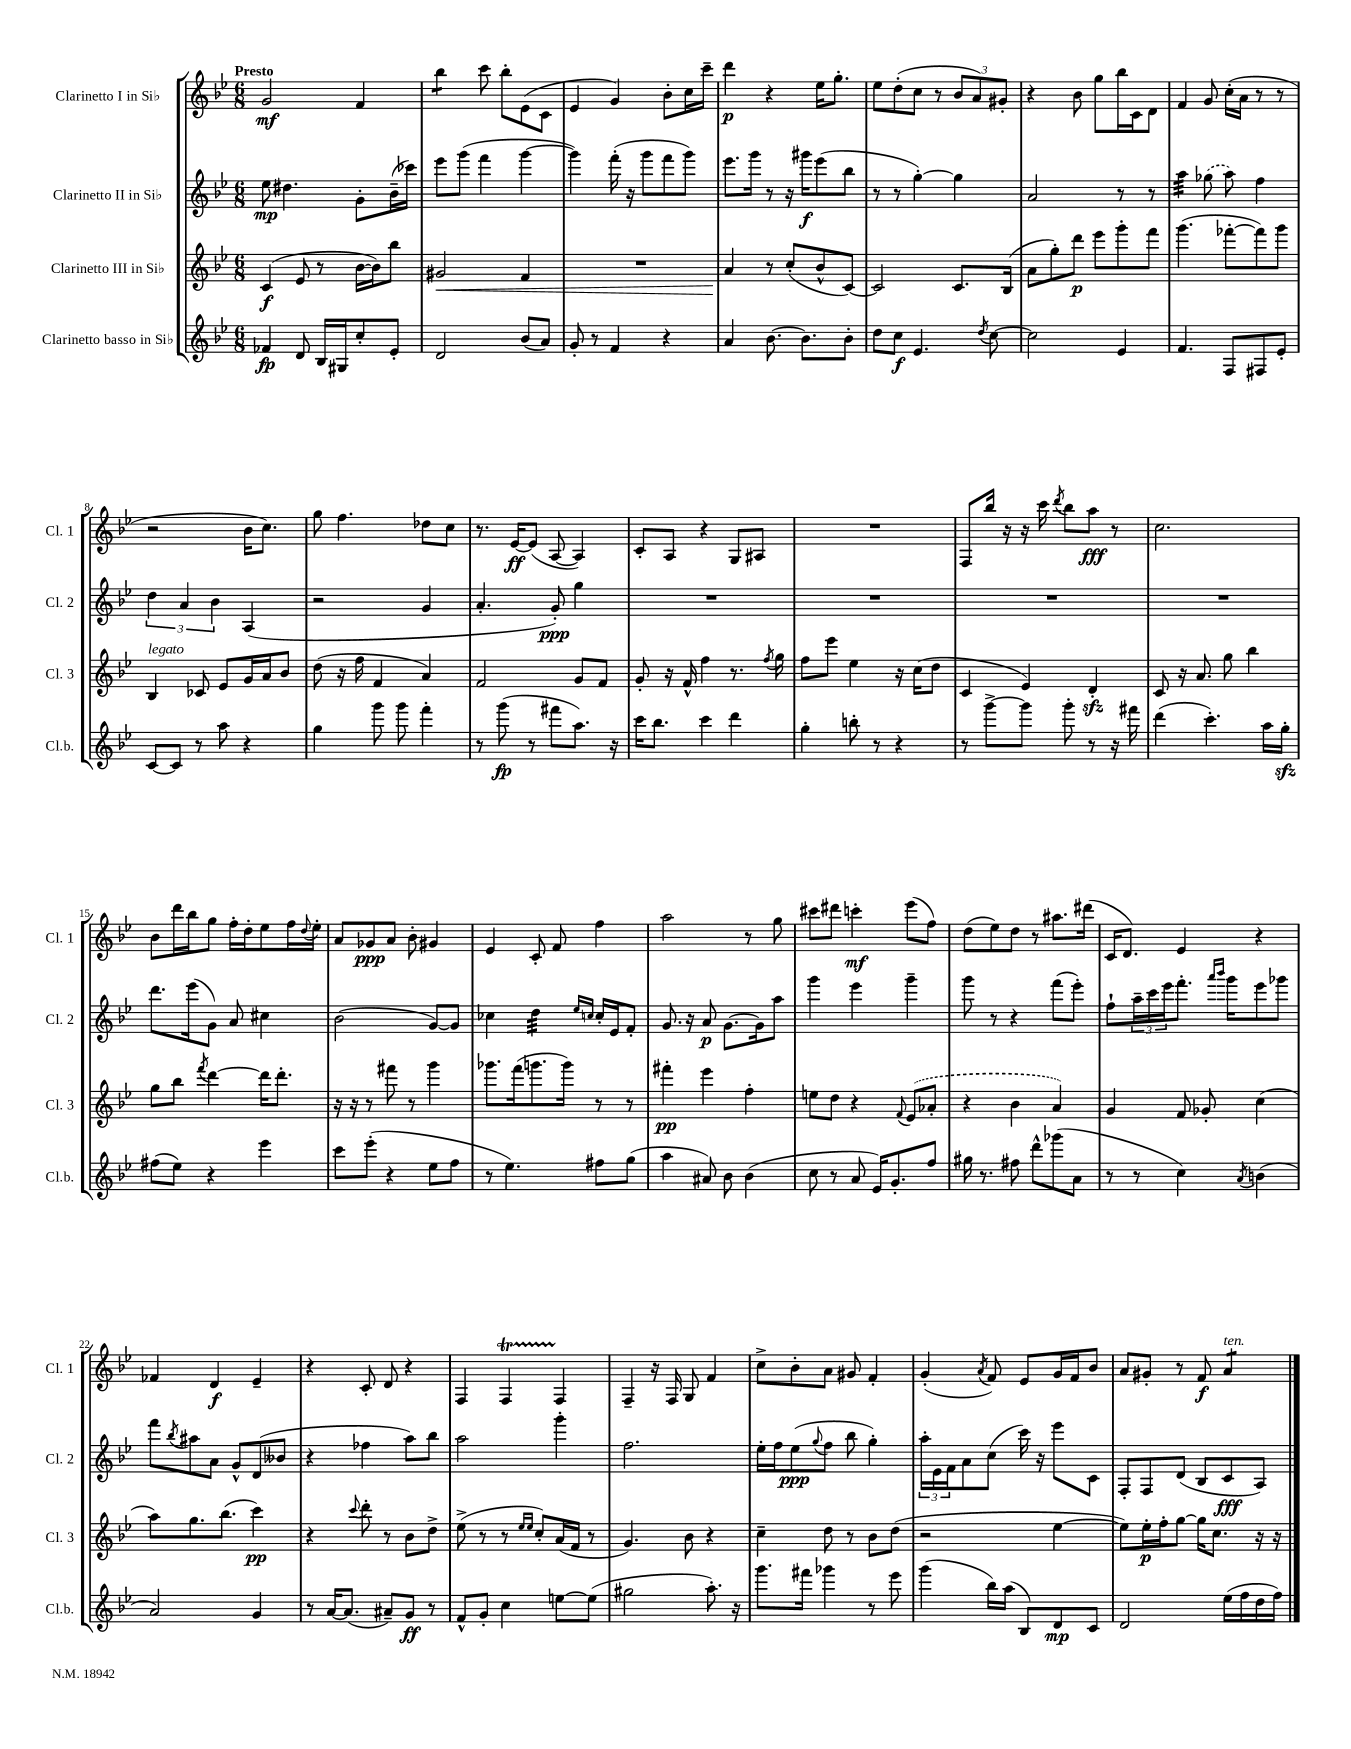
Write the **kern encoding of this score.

**kern	**kern	**kern	**kern
*staff4	*staff3	*staff2	*staff1
*clefG2	*clefG2	*clefG2	*clefG2
*k[b-e-]	*k[b-e-]	*k[b-e-]	*k[b-e-]
*M6/8	*M6/8	*M6/8	*M6/8
4f-	(4c	8ee-	2g
.	.	4.dd#	.
8d	8e-	.	.
16B-	8r	.	.
16G#	.	.	.
8cc'	[16b-	8g'	4f
.	16b-])	.	.
8e-'	8bb-	(16b-~	.
.	.	16ccc-)	.
=	=	=	=
2d	2g#	8eee-	4bb-
.	.	(8ggg	.
.	.	4fff	8ccc
.	.	.	8bb-'
(8b-	4f	[4ggg	(8e-
8a)	.	.	8c
=	=	=	=
8g'	2.r	4ggg])	4e-
8r	.	.	.
4f	.	(16fff'	4g)
.	.	16r	.
.	.	8ggg	.
4r	.	8fff	8b-'
.	.	8ggg)	16cc
.	.	.	16ccc~
=	=	=	=
4a	4a	8.eee-	4ddd
.	.	16ggg	.
[8.b-	8r	8r	4r
.	(8cc'	16r	.
8.b-]	.	16ggg#	.
.	8b-^^	(8eee-	16ee-
.	.	.	8.gg'
8b-'	[8c)	8bb-	.
=	=	=	=
8dd	2c]	8r	8ee-
8cc	.	8r	(8dd'
4.e-	.	[4gg')	8cc
.	.	.	8r
.	8.c	4gg]	12b-
.	.	.	12a)
8qdd	.	.	.
[8cc	.	.	.
.	.	.	12g#'
.	(16B-	.	.
=	=	=	=
2cc]	8a	2a	4r
.	8gg')	.	.
.	8ddd	.	8b-
.	8eee-	.	8gg
4e-	8ggg'	8r	16bb-
.	.	.	16c
.	8fff	8r	8d
=	=	=	=
4.f	(4.ggg	4aa	4f
.	.	(8gg-	8g
8F	[8fff-'	8aa)	(16cc'
.	.	.	16a
8F#	8fff-])	4ff	8r
8e-'	8ggg	.	8r
=	=	=	=
[8c	4B-	6dd	2r
8c]	.	.	.
.	.	6a	.
8r	8c-	.	.
.	.	6b-	.
8aa	8e-	.	.
4r	16g	(4A	16b-
.	16a	.	8.cc)
.	8b-	.	.
=	=	=	=
4gg	(8dd	2r	8gg
.	16r	.	4.ff
.	16ff	.	.
8ggg	4f	.	.
8ggg	.	.	.
4fff'	4a)	4g	8dd-
.	.	.	8cc
=	=	=	=
8r	2f	4.a'	8.r
(8ggg	.	.	.
.	.	.	[16e-
8r	.	.	(8e-]
8fff#	.	8g')	[8A
8.aa)	8g	4gg	4A])
.	8f	.	.
16r	.	.	.
=	=	=	=
16ccc	8g'	2.r	8c'
8.bb-	.	.	.
.	16r	.	8A
.	16f^^	.	.
4ccc	4ff	.	4r
4ddd	8.r	.	8G
.	.	.	8A#
.	8qff	.	.
.	16gg	.	.
=	=	=	=
4gg'	8ff	2.r	2.r
.	8eee-	.	.
8bb'	4ee-	.	.
8r	.	.	.
4r	16r	.	.
.	(16cc	.	.
.	8dd	.	.
=	=	=	=
8r	4c	2.r	8F
[8ggg^	.	.	16bb-
.	.	.	16r
8ggg]	4e-)	.	16r
.	.	.	16ccc
.	.	.	8qddd
8ggg'	.	.	8bb-
8r	4d'	.	8aa
16r	.	.	8r
16fff#	.	.	.
=	=	=	=
(4ddd	8c	2.r	2.cc
.	16r	.	.
.	8.a	.	.
4.ccc')	.	.	.
.	8gg	.	.
.	4bb-	.	.
16aa	.	.	.
16gg'	.	.	.
=	=	=	=
(8ff#	8gg	8.ddd	8b-
8ee-)	8bb-	.	16ddd
.	.	(16eee-	16bb-
.	8qfff	.	.
4r	[4ddd	8g)	8gg
.	.	8a	16ff'
.	.	.	16dd'
4eee-	16ddd]	4cc#	8ee-
.	8.ddd'	.	.
.	.	.	16ff
.	.	.	8qqdd
.	.	.	16ee-'
=	=	=	=
8ccc	16r	(2b-	8a
.	16r	.	.
(8eee-'	8r	.	8g-
4r	8fff#	.	8a
.	8r	.	8b-'
8ee-	4ggg	[8g)	4g#
8ff	.	8g]	.
=	=	=	=
8r	8.ggg-	4cc-	4e-
4.ee-)	.	.	.
.	(16fff	.	.
.	8.ggg	4dd	8c'
.	.	.	8f
.	16ggg)	.	.
.	.	16qqee-	.
.	.	16qqcc	.
8ff#	8r	16cc'	4ff
.	.	16e-	.
(8gg	8r	8f'	.
=	=	=	=
4aa	4fff#'	8.g	2aa
.	.	16r	.
8a#)	4eee-	8a	.
8b-	.	[8.g	.
(4b-	4ff'	.	8r
.	.	16g]	.
.	.	8aa	8gg
=	=	=	=
8cc	8ee	4ggg	8ccc#
8r	8dd	.	8ddd#
8a	4r	4eee-	4ccc'
16e-)	.	.	.
8.g'	.	.	.
.	8qqf	.	.
.	(8e-	4ggg~	(8eee-
8ff	8a-'	.	8ff)
=	=	=	=
16gg#	4r	8ggg	(8dd
8.r	.	.	.
.	.	8r	8ee-)
8ff#	4b-	4r	8dd
8ddd^^	.	.	8r
(8ggg-	4a)	(8fff	8.aa#
8a	.	8eee-')	.
.	.	.	(16ddd#
=	=	=	=
8r	4g	8ff`	16c
.	.	.	8.d)
8r	.	24aa~	.
.	.	24ccc	.
.	.	24eee-	.
4cc)	8f	8.fff'	4e-
.	8g-'	.	.
.	.	16qqaaa	.
.	.	16qqbbb-	.
.	.	16ggg	.
8qa	.	.	.
(4b	(4cc	8eee-	4r
.	.	8ggg-	.
=	=	=	=
2a)	8aa)	8fff	4f-
.	.	8qbb-	.
.	8.gg	8aa#	.
.	.	8a	4d
.	(8.bb-	.	.
.	.	8g^^	.
4g	4ccc)	(8d	4e-~
.	.	8b--	.
=	=	=	=
8r	4r	4r	4r
[16a	.	.	.
(8.a]	.	.	.
.	8qqccc	.	.
.	8ddd'	4ff-	8c'
8a#~)	8r	.	8d
8g	8b-	8aa)	4r
8r	8dd^	8bb-	.
=	=	=	=
8f^^	(8ee-^	2aa	4F
8g'	8r	.	.
4cc	8r	.	4F
.	16qqee-	.	.
.	16qqee-	.	.
.	8cc')	.	.
[8ee	(16a	4ggg'	4F
.	16f	.	.
(8ee]	8r	.	.
=	=	=	=
2gg#	4.g)	2.ff	4F~
.	.	.	16r
.	.	.	16F
.	8b-	.	8G
8.aa')	4r	.	4f
16r	.	.	.
=	=	=	=
8.ggg	4cc~	16ee-'	8cc^
.	.	16ff	.
.	.	(8ee-	8b-'
16fff#	.	.	.
.	.	8qqgg	.
4ggg-	8dd	8ff	8a
.	8r	8bb-	8g#
8r	8b-	4gg')	4f'
8eee-	(8dd	.	.
=	=	=	=
(4ggg	2r	24aa'	(4g'
.	.	24e-	.
.	.	24f	.
.	.	8a	.
.	.	.	8qa
16bb-)	.	(8cc	8f)
(16aa	.	.	.
8B-)	.	16ccc)	8e-
.	.	16r	.
8d	[4ee-	8eee-	16g
.	.	.	16f
8c	.	8c	8b-
=	=	=	=
2d	8ee-])	8F'	8a
.	16ee-'	8F	8g#'
.	16ff'	.	.
.	[8gg	(8d	8r
.	16gg]	8B-	8f
.	8.cc	.	.
(16ee-	.	8c	4a
16ff	.	.	.
16dd	16r	8A)	.
16ff)	16r	.	.
==	==	==	==
*-	*-	*-	*-
